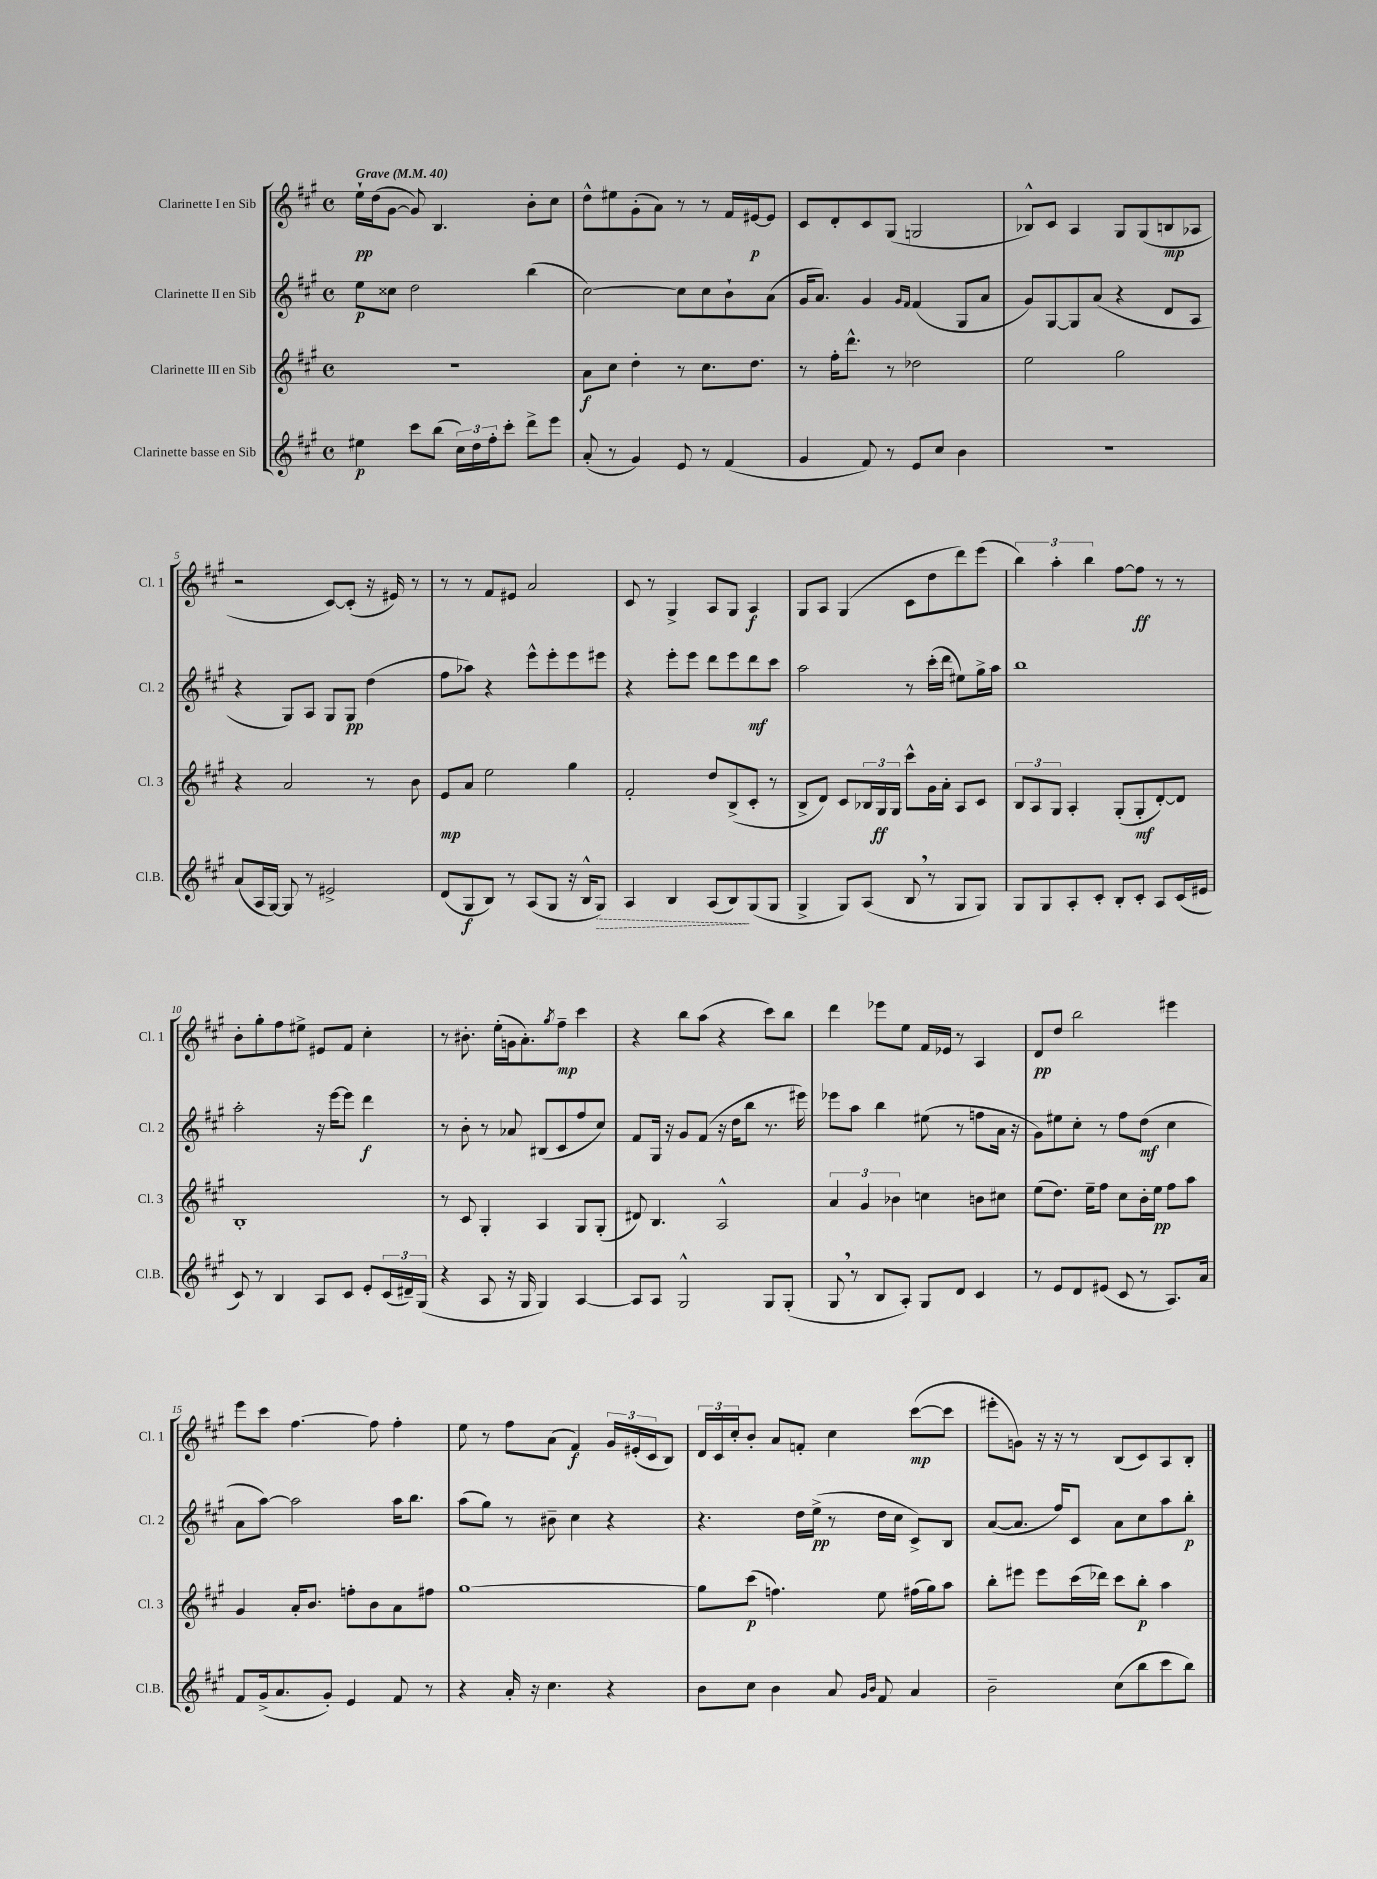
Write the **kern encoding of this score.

**kern	**dynam	**kern	**dynam	**kern	**dynam	**kern	**dynam
*part4	*part4	*part3	*part3	*part2	*part2	*part1	*part1
*staff4	*staff4	*staff3	*staff3	*staff2	*staff2	*staff1	*staff1
*I"Clarinette basse en Sib	*	*I"Clarinette III en Sib	*	*I"Clarinette II en Sib	*	*I"Clarinette I en Sib	*
*I'Cl.B.	*	*I'Cl. 3	*	*I'Cl. 2	*	*I'Cl. 1	*
*clefG2	*	*clefG2	*	*clefG2	*	*clefG2	*
*k[f#c#g#]	*	*k[f#c#g#]	*	*k[f#c#g#]	*	*k[f#c#g#]	*
*M4/4	*	*M4/4	*	*M4/4	*	*M4/4	*
*met(c)	*	*met(c)	*	*met(c)	*	*met(c)	*
*MM40	*	*MM40	*	*MM40	*	*MM40	*
=1	=1	=1	=1	=1	=1	=1	=1
!	!	!	!	!	!	!LO:TX:a:B:t=Grave	!
4ee#X\	p	1r	.	8ee\L	p	16ee`\LL	pp
.	.	.	.	.	.	(16dd\J	.
.	.	.	.	8cc##X\J	.	[8g#\J	.
8ccc#\L	.	.	.	2dd\	.	8g#/])	.
(8bb\J	.	.	.	.	.	4.B/	.
24cc#\LL)	.	.	.	.	.	.	.
24dd\	.	.	.	.	.	.	.
24ff#'\J	.	.	.	.	.	.	.
8ccc#'\J	.	.	.	.	.	.	.
8ddd^\L	.	.	.	(4bb\	.	8b'\L	.
8eee\J	.	.	.	.	.	8cc#\J	.
=2	=2	=2	=2	=2	=2	=2	=2
(8a'/	.	8a\L	f	[2cc#\)	.	8dd^^\L	.
8r	.	8cc#\J	.	.	.	8ee#X\	.
4g#/)	.	4dd'\	.	.	.	(8g#'\	.
.	.	.	.	.	.	8a\J)	.
8e/	.	8r	.	8cc#\L]	.	8r	.
8r	.	8.cc#\L	.	8cc#\	.	8r	.
(4f#/	.	.	.	8b`\	.	16f#/LL	.
.	.	8.dd\J	.	.	.	[16e#X/J	p
.	.	.	.	(8a\J	.	8e#/J]	.
=3	=3	=3	=3	=3	=3	=3	=3
4g#/	.	8r	.	16g#/KL	.	8c#/L	.
.	.	.	.	8.a/J)	.	.	.
.	.	16ff#'\KL	.	.	.	8d'/	.
.	.	8.ddd^^\J	.	.	.	.	.
8f#/)	.	.	.	4g#/	.	8c#/	.
8r	.	8r	.	.	.	(8G#/J	.
.	.	.	.	16qqg#/LL	.	.	.
.	.	.	.	16qqf#/JJ	.	.	.
8e/L	.	2dd-X\	.	(4f#/	.	2Gn/	.
8cc#/J	.	.	.	.	.	.	.
4b\	.	.	.	8G#/L	.	.	.
.	.	.	.	8a/J	.	.	.
=4	=4	=4	=4	=4	=4	=4	=4
1r	.	2ee\	.	8g#/L)	.	8B-X^^/L)	.
.	.	.	.	[8G#/	.	8c#/J	.
.	.	.	.	8G#/]	.	4A/	.
.	.	.	.	(8a/J	.	.	.
.	.	2gg#\	.	4r	.	8G#/L	.
.	.	.	.	.	.	(8G#/	.
.	.	.	.	8d/L	.	8Bn/	mp
.	.	.	.	8A/J	.	8A-X/J	.
!!LO:LB:g=z
=5	=5	=5	=5	=5	=5	=5	=5
(8a/L	.	4r	.	4r	.	2r	.
16A/L	.	.	.	.	.	.	.
[16G#/JJ)	.	.	.	.	.	.	.
8G#/]	.	2a/	.	8G#/L)	.	.	.
8r	.	.	.	8A/J	.	.	.
2e#X^/	.	.	.	8G#/L	.	[8c#/L)	.
.	.	.	.	8G#/J	pp	(8c#'/J]	.
.	.	8r	.	(4dd\	.	16r	.
.	.	.	.	.	.	16e#X/)	.
.	.	8b\	.	.	.	8r	.
=6	=6	=6	=6	=6	=6	=6	=6
(8d/L	.	8e/L	mp	8ff#\L	.	8r	.
8G#/	f	8a/J	.	8aa-X\J)	.	8r	.
8B/J)	.	2ee\	.	4r	.	8f#/L	.
8r	.	.	.	.	.	8e#X/J	.
(8A/L	.	.	.	8eee^^\L	.	2a/	.
8G#/J	.	.	.	8eee'\	.	.	.
16r	.	4gg#\	.	8eee\	.	.	.
16B^^/KL	.	.	.	.	.	.	.
!	!LO:HP:b	!	!	!	!	!	!
8G#/J)	>	.	.	8eee#X\J	.	.	.
=7	=7	=7	=7	=7	=7	=7	=7
4A/	.	2f#'/	.	4r	.	8c#/	.
.	.	.	.	.	.	8r	.
4B/	.	.	.	8eee'\L	.	4G#^/	.
.	.	.	.	8eee\J	.	.	.
(8A/L	.	8dd/L	.	8ddd\L	.	8A/L	.
8B/)	.	(8B^/	.	8eee\	.	8G#/J	.
(8G#/	]	8c#'/J	.	8ddd\	mf	4A/	f
8G#/J	.	8r	.	8ccc#\J	.	.	.
=8	=8	=8	=8	=8	=8	=8	=8
4G#^/	.	8B^/L	.	2aa\	.	8G#/L	.
.	.	8d/J)	.	.	.	8A/J	.
8G#/L)	.	8c#/L	.	.	.	(4G#/	.
(8A/J	.	24B-X/L	.	.	.	.	.
.	.	24G#/	ff	.	.	.	.
.	.	24G#/JJ	.	.	.	.	.
8B,/	.	8ccc#^^\L	.	8r	.	8c#\L	.
8r	.	16g#\L	.	(16ccc#'\LL	.	8dd\	.
.	.	16a'\JJ	.	16ddd\JJ	.	.	.
8G#/L	.	8A/L	.	8ee#X\L)	.	8ddd\)	.
8G#/J)	.	8c#/J	.	16gg#^\L	.	(8eee\J	.
.	.	.	.	16aa\JJ	.	.	.
=9	=9	=9	=9	=9	=9	=9	=9
8G#/L	.	12B/L	.	1bb	.	6bb\)	.
.	.	12A/	.	.	.	.	.
8G#/	.	.	.	.	.	.	.
.	.	12G#/J	.	.	.	6aa'\	.
8A'/	.	4A'/	.	.	.	.	.
.	.	.	.	.	.	6bb\	.
8c#'/J	.	.	.	.	.	.	.
8B'/L	.	(8G#'/L	.	.	.	[8ff#\L	.
8c#'/J	.	8G#'/	mf	.	.	8ff#\J]	ff
8A/L	.	[8d'/)	.	.	.	8r	.
(16c#/L	.	8d/J]	.	.	.	8r	.
16e#X/JJ	.	.	.	.	.	.	.
!!LO:LB:g=z
=10	=10	=10	=10	=10	=10	=10	=10
8c#/)	.	1B'	.	2aa'\	.	8b'\L	.
8r	.	.	.	.	.	8gg#'\	.
4B/	.	.	.	.	.	8ff#\	.
.	.	.	.	.	.	8ee#X^\J	.
8A/L	.	.	.	16r	.	8e#X/L	.
.	.	.	.	[16eee\KL	.	.	.
8c#/J	.	.	.	8eee\J]	.	8f#/J	.
8e'/L	.	.	.	4ddd\	f	4cc#'\	.
(24c#/L	.	.	.	.	.	.	.
24d#X~/)	.	.	.	.	.	.	.
(24G#/JJ	.	.	.	.	.	.	.
=11	=11	=11	=11	=11	=11	=11	=11
4r	.	8r	.	8r	.	8r	.
.	.	8c#/	.	8b'\	.	8.b#X'\	.
8A/	.	4G#'/	.	8r	.	.	.
.	.	.	.	.	.	(16ee'\LL	.
16r	.	.	.	8a-X/	.	16gn\J	.
16G#/	.	.	.	.	.	8.a'\)	.
4G#/)	.	4A/	.	(8B#X/L	.	.	.
.	.	.	.	.	.	8qgg#/	.
.	.	.	.	8c#/	.	8ff#~\J	mp
[4A/	.	8G#/L	.	8ff#/	.	4ccc#\	.
.	.	(8G#'/J	.	8cc#/J)	.	.	.
=12	=12	=12	=12	=12	=12	=12	=12
8A/L]	.	8d#X/)	.	8f#/L	.	4r	.
8A/J	.	4.B/	.	16G#/Jk	.	.	.
.	.	.	.	16r	.	.	.
2G#^^/	.	.	.	8g#/L	.	8bb\L	.
.	.	.	.	(8f#/J	.	(8aa\J	.
.	.	2A^^/	.	16r	.	4r	.
.	.	.	.	16dd\KL	.	.	.
.	.	.	.	8bb\J	.	.	.
8G#/L	.	.	.	8.r	.	8ccc#\L)	.
(8G#'/J	.	.	.	.	.	8bb\J	.
.	.	.	.	16eee#X\)	.	.	.
=13	=13	=13	=13	=13	=13	=13	=13
8G#,/	.	6a/	.	8eee-X\L	.	4ddd\	.
8r	.	.	.	8aa\J	.	.	.
.	.	6g#/	.	.	.	.	.
8B/L	.	.	.	4bb\	.	8eee-X\L	.
.	.	6b-X\	.	.	.	.	.
8A'/J)	.	.	.	.	.	8ee\J	.
8G#/L	.	4ccn\	.	(8ee#X\	.	16f#/LL	.
.	.	.	.	.	.	16e-X/JJ	.
8d/J	.	.	.	8r	.	8r	.
4c#/	.	8bn\L	.	8ffn\L	.	4A/	.
.	.	8cc#X\J	.	16a\Jk	.	.	.
.	.	.	.	16r	.	.	.
=14	=14	=14	=14	=14	=14	=14	=14
8r	.	(8ee\L	.	8g#\L)	.	8d/L	pp
8e/L	.	8.dd\J)	.	8ee#X\	.	8dd/J	.
8d/	.	.	.	8cc#'\J	.	2bb\	.
.	.	16ee~\KL	.	.	.	.	.
(8e#X/J	.	8ff#\J	.	8r	.	.	.
8c#/	.	8cc#\L	.	8ff#\L	.	.	.
8r	.	16b'\L	.	(8dd\J	mf	.	.
.	.	16ee\JJ	pp	.	.	.	.
8.A/L)	.	8ff#\L	.	4cc#\	.	4eee#X\	.
.	.	8aa\J	.	.	.	.	.
16a/Jk	.	.	.	.	.	.	.
!!LO:LB:g=z
=15	=15	=15	=15	=15	=15	=15	=15
8f#/L	.	4g#/	.	8a\L	.	8eee\L	.
(16g#^/k	.	.	.	[8aa\J)	.	8ccc#\J	.
8.a/	.	.	.	.	.	.	.
.	.	16a'/KL	.	2aa\]	.	[4.ff#\	.
.	.	8.b/J	.	.	.	.	.
8g#'/J)	.	.	.	.	.	.	.
4e/	.	8ffn'\L	.	.	.	.	.
.	.	8b\	.	.	.	8ff#\]	.
8f#/	.	8a\	.	16aa\KL	.	4ff#'\	.
.	.	.	.	8.bb\J	.	.	.
8r	.	8ff#X\J	.	.	.	.	.
=16	=16	=16	=16	=16	=16	=16	=16
4r	.	[1gg#	.	(8aa\L	.	8ee\	.
.	.	.	.	8gg#\J)	.	8r	.
16a'/	.	.	.	8r	.	8ff#\L	.
16r	.	.	.	.	.	.	.
4.cc#\	.	.	.	8b#X~\	.	(8a\J	.
.	.	.	.	4cc#\	.	4f#/)	f
4r	.	.	.	4r	.	24g#/LL	.
.	.	.	.	.	.	(24e#X'/	.
.	.	.	.	.	.	24c#/J	.
.	.	.	.	.	.	8B/J)	.
=17	=17	=17	=17	=17	=17	=17	=17
8b\L	.	8gg#\L]	.	4.r	.	24d/LL	.
.	.	.	.	.	.	24c#/	.
.	.	.	.	.	.	24cc#'/J	.
8cc#\J	.	(8ccc#\J	p	.	.	8b'/J	.
4b\	.	4.ffn\)	.	.	.	8a/L	.
.	.	.	.	16dd\LL	.	8fn'/J	.
.	.	.	.	(16ee^\JJ	pp	.	.
8a/	.	.	.	8r	.	4cc#\	.
16qqg#/LL	.	.	.	.	.	.	.
16qqb/JJ	.	.	.	.	.	.	.
8f#/	.	8ee\	.	16dd\LL	.	.	.
.	.	.	.	16cc#\JJ	.	.	.
4a/	.	(16ff#X\LL	.	8c#^/L)	.	([8ccc#\L	mp
.	.	16gg#\J)	.	.	.	.	.
.	.	8aa\J	.	8B/J	.	8ccc#\J]	.
=18	=18	=18	=18	=18	=18	=18	=18
2b~\	.	8bb'\L	.	([8a/L	.	8eee#X'\L	.
.	.	8eee#X\J	.	8.a/J]	.	8gn\J)	.
.	.	8eee#\L	.	.	.	16r	.
.	.	.	.	16ff#/KL)	.	16r	.
.	.	(16ccc#\L	.	8c#/J	.	8r	.
.	.	16ddd-X\JJ)	.	.	.	.	.
(8cc#\L	.	8ccc#\L	.	8a\L	.	(8B/L	.
8bb\	.	8bb'\J	p	8cc#\	.	8c#/)	.
8ccc#\	.	4aa\	.	8aa\	.	8A/	.
8bb\J)	.	.	.	8bb'\J	p	8B'/J	.
==	==	==	==	==	==	==	==
*-	*-	*-	*-	*-	*-	*-	*-
